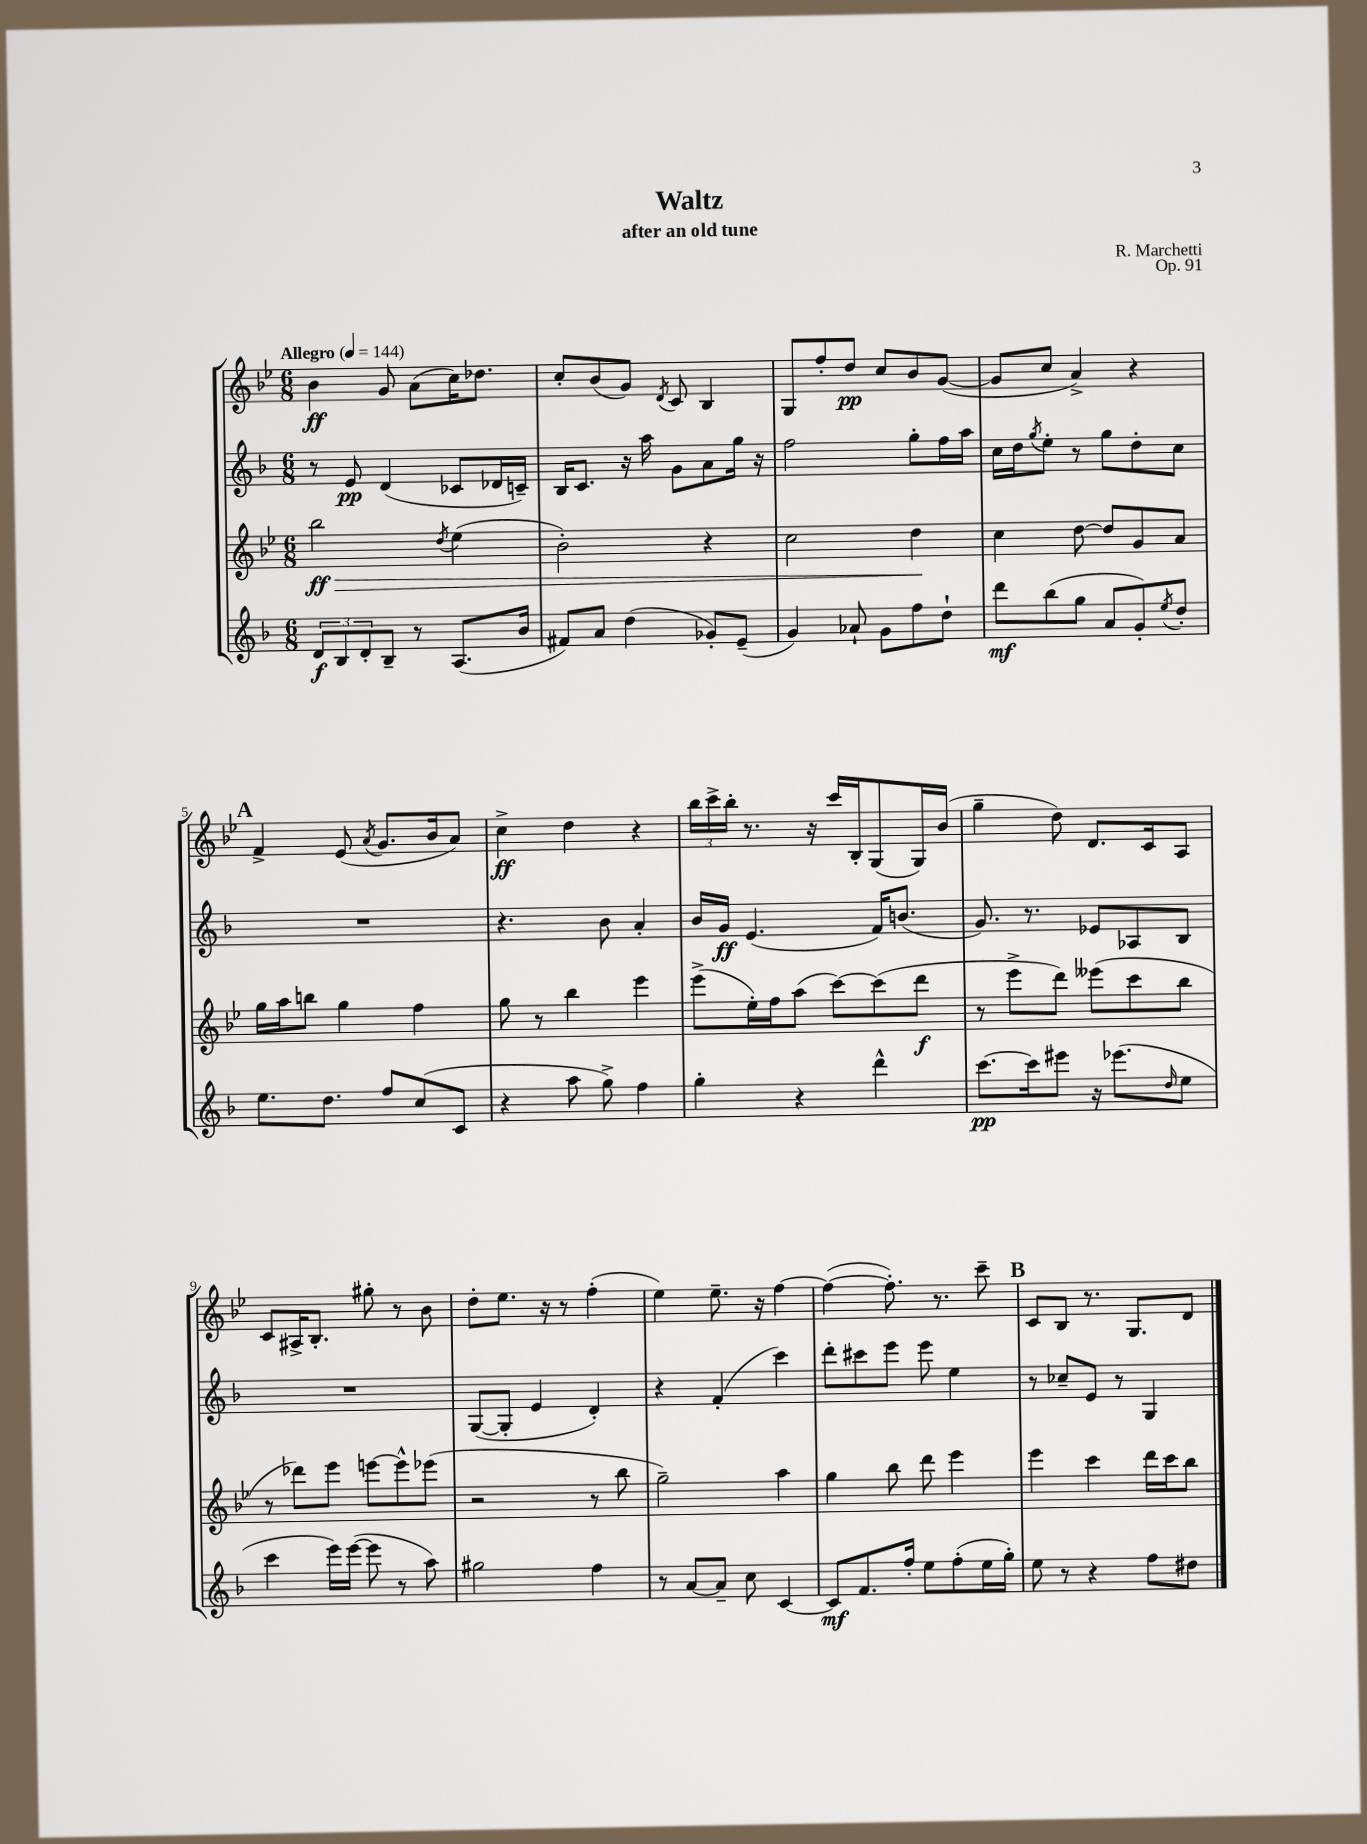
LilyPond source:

\header { title = "Waltz" composer = "R. Marchetti" subtitle = "after an old tune" opus = "Op. 91" }
<<
\new StaffGroup <<
\new Staff = "s0" {
    \clef treble \key bes \major \numericTimeSignature \time 6/8 \tempo "Allegro" 4 = 144
    bes'4\ff g'8 a'8( c''16) des''8. |
    c''8-. bes'8( g'8) \acciaccatura { d'8 } c'8 bes4 |
    g8 f''8-. d''8\pp c''8 bes'8 g'8~( |
    g'8 c''8 a'4->) r4 |
    \mark \markup { \bold "A" } f'4-> ees'8( \acciaccatura { a'8 } g'8. bes'16 a'8) |
    c''4->\ff d''4 r4 |
    \tuplet 3/2 { bes''16 c'''16-> bes''16-. } r8. r16 c'''16 bes16-. g8( g16) bes'16( |
    g''4-- d''8) d'8. c'16 a8 |
    c'8 ais16-> bes8.-. gis''8-. r8 bes'8 |
    d''8-. ees''8. r16 r8 f''4-.( |
    ees''4) ees''8.-- r16 f''4~ |
    f''4~( f''8.-.) r8. c'''8-- |
    \mark \markup { \bold "B" } c'8 bes8 r8. g8. d'8 \bar "|." |
}
\new Staff = "s1" {
    \clef treble \key f \major \numericTimeSignature \time 6/8
    r8 e'8\pp d'4( ces'8 des'16 c'16--) |
    bes16 c'8. r16 a''16 g'8 a'8 g''16 r16 |
    f''2 g''8-. f''16 a''16 |
    c''16 d''16 \acciaccatura { g''8 } e''8-. r8 g''8 d''8-. c''8 |
    \mark \markup { \bold "A" } R2. |
    r4. bes'8 a'4-. |
    bes'16 g'16\ff e'4.( f'16) b'8.( |
    g'8.) r8. ees'8 aes8 bes8 |
    R2. |
    g8~( g8-. e'4 d'4-.) |
    r4 f'4-.( c'''4) |
    d'''8-. cis'''8 e'''8 e'''8 e''4 |
    \mark \markup { \bold "B" } r8 ces''8-- e'8 r8 g4 \bar "|." |
}
\new Staff = "s2" {
    \clef treble \key bes \major \numericTimeSignature \time 6/8
    bes''2\ff\> \acciaccatura { d''8 } ees''4( |
    bes'2-.) r4 |
    c''2 d''4\! |
    c''4 d''8~ d''8 g'8 a'8 |
    \mark \markup { \bold "A" } g''16 a''16 b''8 g''4 f''4 |
    g''8 r8 bes''4 ees'''4 |
    ees'''8->( ees''16-.) f''16 a''8( c'''8~) c'''8( d'''8\f |
    r8 ees'''8-> d'''8) eeses'''8( c'''8 bes''8 |
    r8 des'''8) ees'''8 e'''8~ e'''8-^ ees'''8( |
    r2 r8 bes''8 |
    g''2--) a''4 |
    g''4 bes''8 d'''8 ees'''4 |
    \mark \markup { \bold "B" } ees'''4 c'''4 d'''16 c'''16 bes''8 \bar "|." |
}
\new Staff = "s3" {
    \clef treble \key f \major \numericTimeSignature \time 6/8
    \tuplet 3/2 { d'8\f bes8 d'8-. } bes8-- r8 a8.( bes'16 |
    fis'8) a'8 d''4( ges'8-.) e'8--( |
    g'4) aes'8-! g'8 f''8 d''8-! |
    d'''8\mf bes''8( g''8 a'8 g'8-.) \acciaccatura { e''8 } d''8-. |
    \mark \markup { \bold "A" } e''8. d''8. f''8 c''8( c'8 |
    r4 a''8 g''8->) f''4 |
    g''4-. r4 d'''4-^ |
    c'''8.~\pp c'''16 eis'''8 r16 ees'''8.( \grace { d''16 } e''8 |
    c'''4 e'''16) e'''16~( e'''8 r8 a''8) |
    gis''2 f''4 |
    r8 a'8~ a'8-- c''8 c'4~ |
    c'8\mf f'8. f''16-. e''8 f''8-.( e''16 g''16-.) |
    \mark \markup { \bold "B" } e''8 r8 r4 f''8 dis''8 \bar "|." |
}
>>
>>
